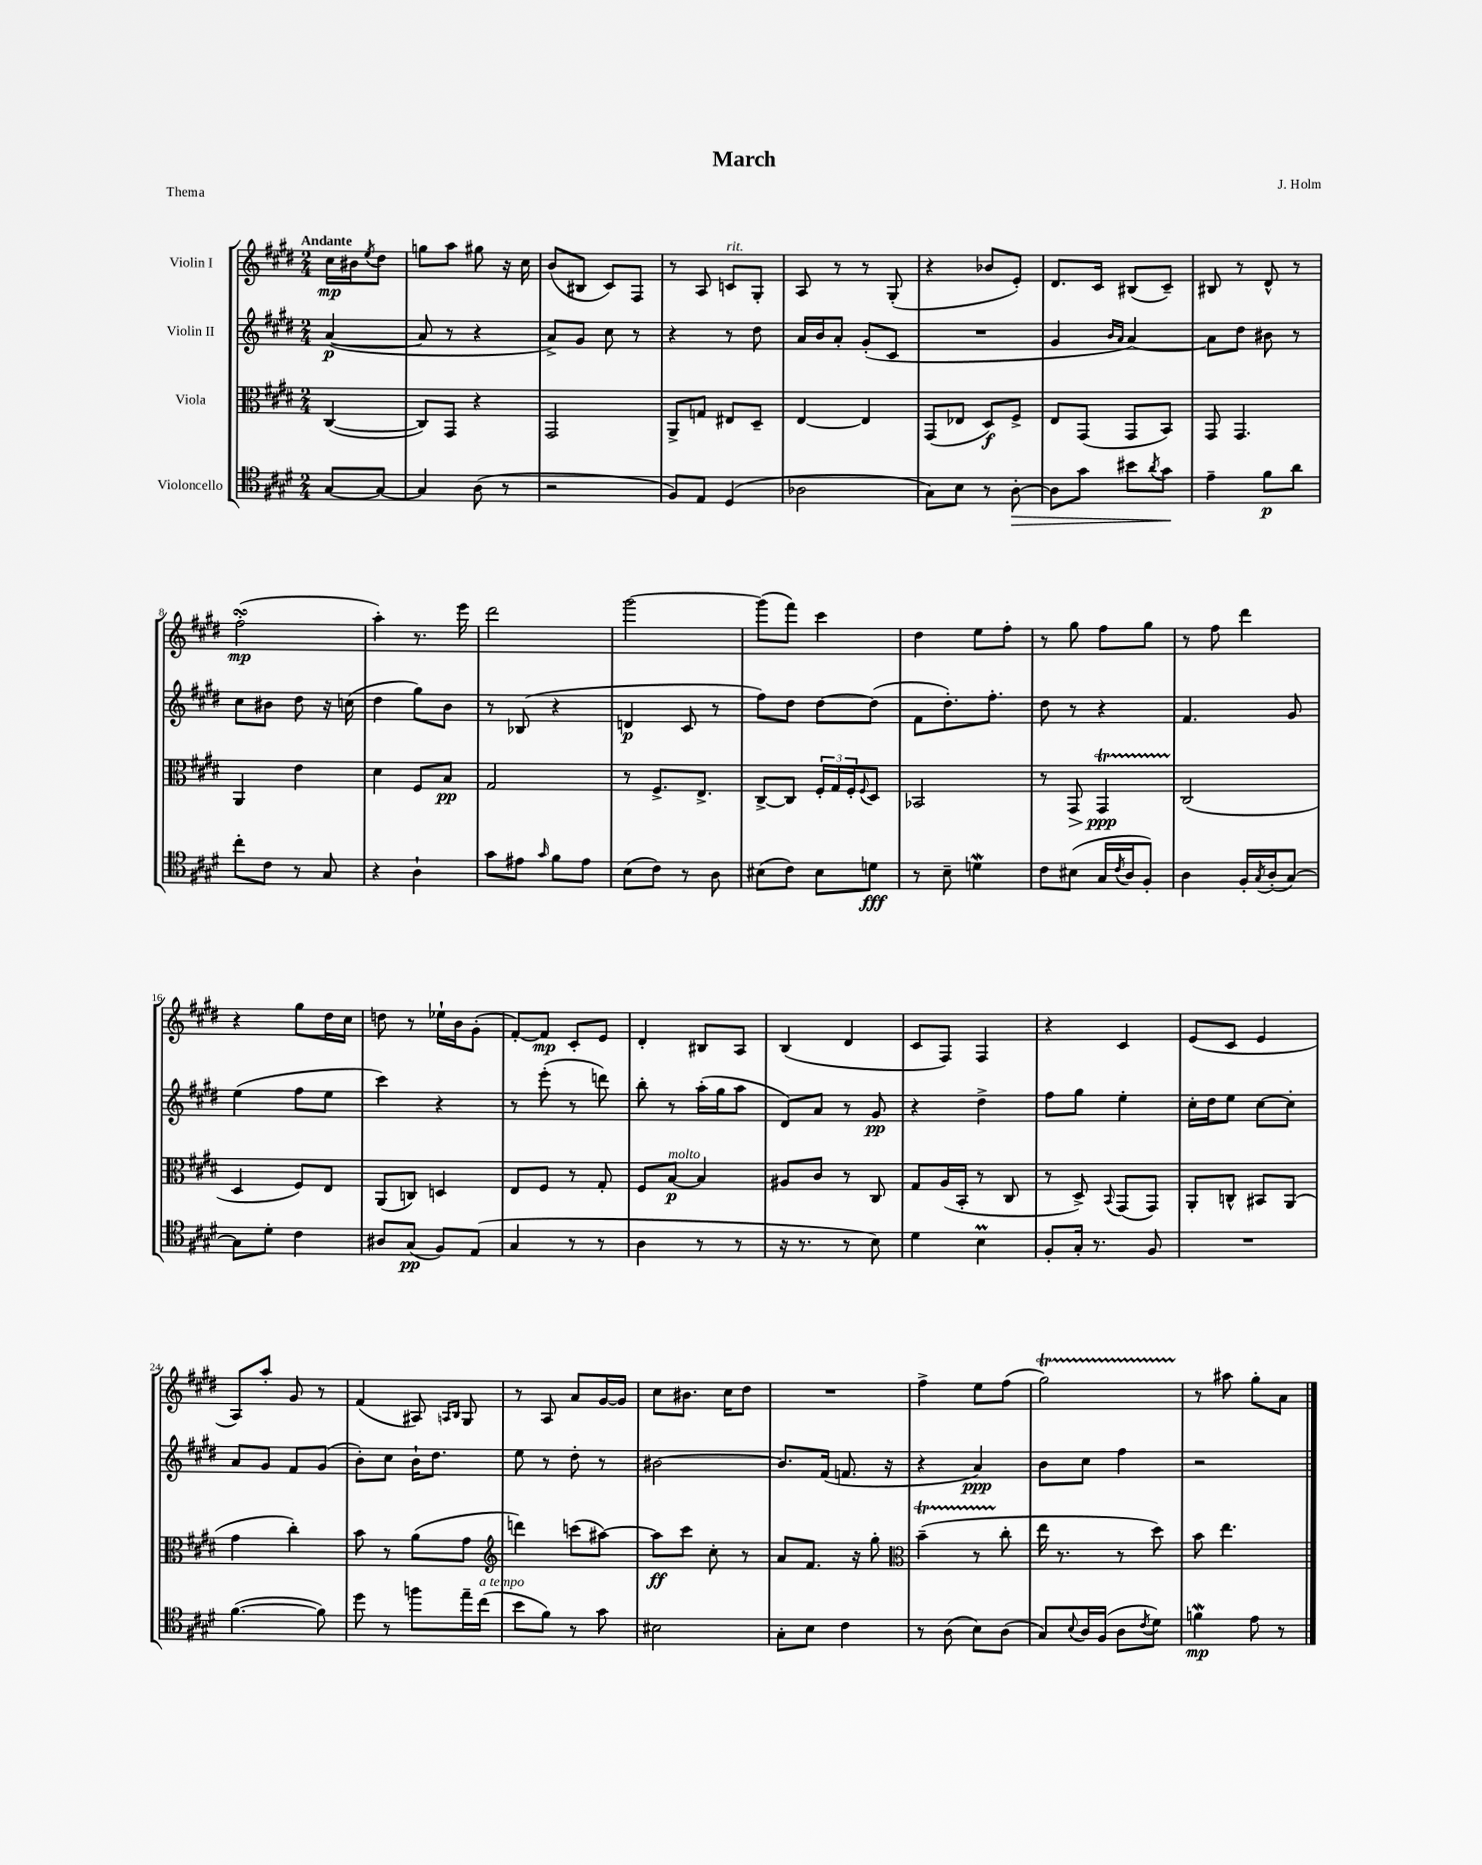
\header { title = "March" composer = "J. Holm" piece = "Thema" }
<<
\new StaffGroup <<
\new Staff = "s0" \with { instrumentName = "Violin I" } {
    \clef treble \key e \major \numericTimeSignature \time 2/4 \partial 4 \tempo "Andante"
    cis''16\mp bis'16 \acciaccatura { e''8 } dis''8 |
    g''8 a''8 gis''8 r16 cis''16 |
    b'8( bis8 cis'8) fis8 |
    r8 a8 c'8^\markup { \italic "rit." } gis8-. |
    a8 r8 r8 gis8-.( |
    r4 bes'8 e'8-.) |
    dis'8. cis'16 bis8( cis'8--) |
    bis8 r8 dis'8-^ r8 |
    fis''2-.\turn\mp( |
    a''4-.) r8. e'''16 |
    dis'''2 |
    gis'''2~ |
    gis'''8( fis'''8) cis'''4 |
    dis''4 e''8 fis''8-. |
    r8 gis''8 fis''8 gis''8 |
    r8 fis''8 dis'''4 |
    r4 gis''8 dis''16 cis''16 |
    d''8 r8 ees''16-! b'16 gis'8-.( |
    fis'8~-.) fis'8\mp cis'8-. e'8 |
    dis'4-. bis8 a8 |
    b4( dis'4 |
    cis'8 fis8) fis4 |
    r4 cis'4 |
    e'8( cis'8 e'4 |
    a8) a''8-. gis'8 r8 |
    fis'4( ais8) \grace { a16 b16 } gis8 |
    r8 a8 a'8 gis'16~ gis'16 |
    cis''8 bis'8. cis''16 dis''8 |
    R2 |
    fis''4-> e''8 fis''8( |
    gis''2\startTrillSpan) |
    r8\stopTrillSpan ais''8 gis''8-. a'8 \bar "|." |
}
\new Staff = "s1" \with { instrumentName = "Violin II" } {
    \clef treble \key e \major \numericTimeSignature \time 2/4 \partial 4
    a'4~\p( |
    a'8 r8 r4 |
    a'8->) gis'8 cis''8 r8 |
    r4 r8 dis''8 |
    a'16 b'16 a'8-. gis'8-.( cis'8 |
    R2 |
    gis'4 \grace { b'16 a'16 } a'4~) |
    a'8 dis''8 bis'8 r8 |
    cis''8 bis'8 dis''8 r16 c''16( |
    dis''4 gis''8) b'8 |
    r8 bes8( r4 |
    d'4\p cis'8 r8 |
    fis''8) dis''8 dis''8~ dis''8( |
    fis'8 dis''8.-.) fis''8.-. |
    dis''8 r8 r4 |
    fis'4. gis'8 |
    e''4( fis''8 e''8 |
    cis'''4) r4 |
    r8 e'''8-.( r8 d'''8) |
    b''8-. r8 a''16-.( gis''16 a''8 |
    dis'8) a'8 r8 gis'8\pp |
    r4 dis''4-> |
    fis''8 gis''8 e''4-. |
    cis''16-. dis''16 e''8 cis''8~ cis''8-. |
    a'8 gis'8 fis'8 gis'8( |
    b'8-.) cis''8 b'16-! dis''8. |
    e''8 r8 dis''8-. r8 |
    bis'2~ |
    bis'8. fis'16( f'8. r16 |
    r4 a'4\ppp) |
    b'8 cis''8 fis''4 |
    r2 \bar "|." |
}
\new Staff = "s2" \with { instrumentName = "Viola" } {
    \clef alto \key e \major \numericTimeSignature \time 2/4 \partial 4
    cis4~( |
    cis8) gis,8 r4 |
    gis,2 |
    a,8-> g8 eis8 dis8-- |
    e4~ e4 |
    gis,8( ees8 dis8\f) fis8-> |
    e8 gis,8( gis,8 b,8) |
    gis,8 gis,4. |
    a,4 e'4 |
    dis'4 fis8 b8\pp |
    gis2 |
    r8 fis8.-> e8.-> |
    cis8~-> cis8 \tuplet 3/2 { fis16-. gis16 fis16-. } \appoggiatura { fis8 } dis8 |
    bes,2 |
    r8 gis,8\> gis,4\startTrillSpan\ppp\! |
    cis2\stopTrillSpan( |
    dis4 fis8) e8 |
    a,8( c8) d4 |
    e8 fis8 r8 gis8-. |
    fis8 b8~\p^\markup { \italic "molto" } b4 |
    ais8 cis'8 r8 cis8 |
    gis8 a16( b,16-. r8 cis8 |
    r8 dis8->) \appoggiatura { b,8 } gis,8( gis,8) |
    a,8-. c8-^ bis,8 a,8( |
    gis'4 cis''4-.) |
    b'8 r8 a'8( gis'8 |
    \clef treble d'''4) c'''8( ais''8~) |
    ais''8\ff cis'''8 cis''8-. r8 |
    a'8 fis'8. r16 gis''8-. |
    \clef alto b'4--\startTrillSpan( r8 cis''8-.\stopTrillSpan |
    e''16 r8. r8 dis''8) |
    b'8 e''4. \bar "|." |
}
\new Staff = "s3" \with { instrumentName = "Violoncello" } {
    \clef tenor \key e \major \numericTimeSignature \time 2/4 \partial 4
    gis8~ gis8~ |
    gis4 a8( r8 |
    r2 |
    fis8) e8 dis4( |
    aes2 |
    gis8) b8 r8 a8~-.\> |
    a8 gis'8 bis'8 \acciaccatura { a'8 } gis'8\! |
    e'4-- fis'8\p a'8 |
    cis''8-. cis'8 r8 gis8 |
    r4 a4-! |
    gis'8 eis'8 \grace { gis'16 } fis'8 eis'8 |
    b8( cis'8) r8 a8 |
    bis8( cis'8) bis8 d'8\fff |
    r8 b8-- d'4\mordent |
    cis'8 bis8( gis16 \acciaccatura { cis'8 } a16 fis8-.) |
    a4 fis16-. \acciaccatura { gis8 } a16-.( gis8~) |
    gis8 dis'8-. cis'4 |
    ais8 gis8\pp( fis8) e8( |
    gis4 r8 r8 |
    a4 r8 r8 |
    r16 r8. r8 b8) |
    dis'4 b4\prall |
    fis8-. gis16-. r8. fis8 |
    R2 |
    fis'4.~( fis'8) |
    dis''8 r8 f''8 e''16-- cis''16^\markup { \italic "a tempo" }( |
    b'8 fis'8) r8 gis'8 |
    bis2 |
    gis8-. b8 cis'4 |
    r8 a8( b8) a8( |
    gis8) \appoggiatura { b8 } a16 fis16( a8 \acciaccatura { cis'8 } dis'8) |
    f'4\mordent\mp e'8 r8 \bar "|." |
}
>>
>>
